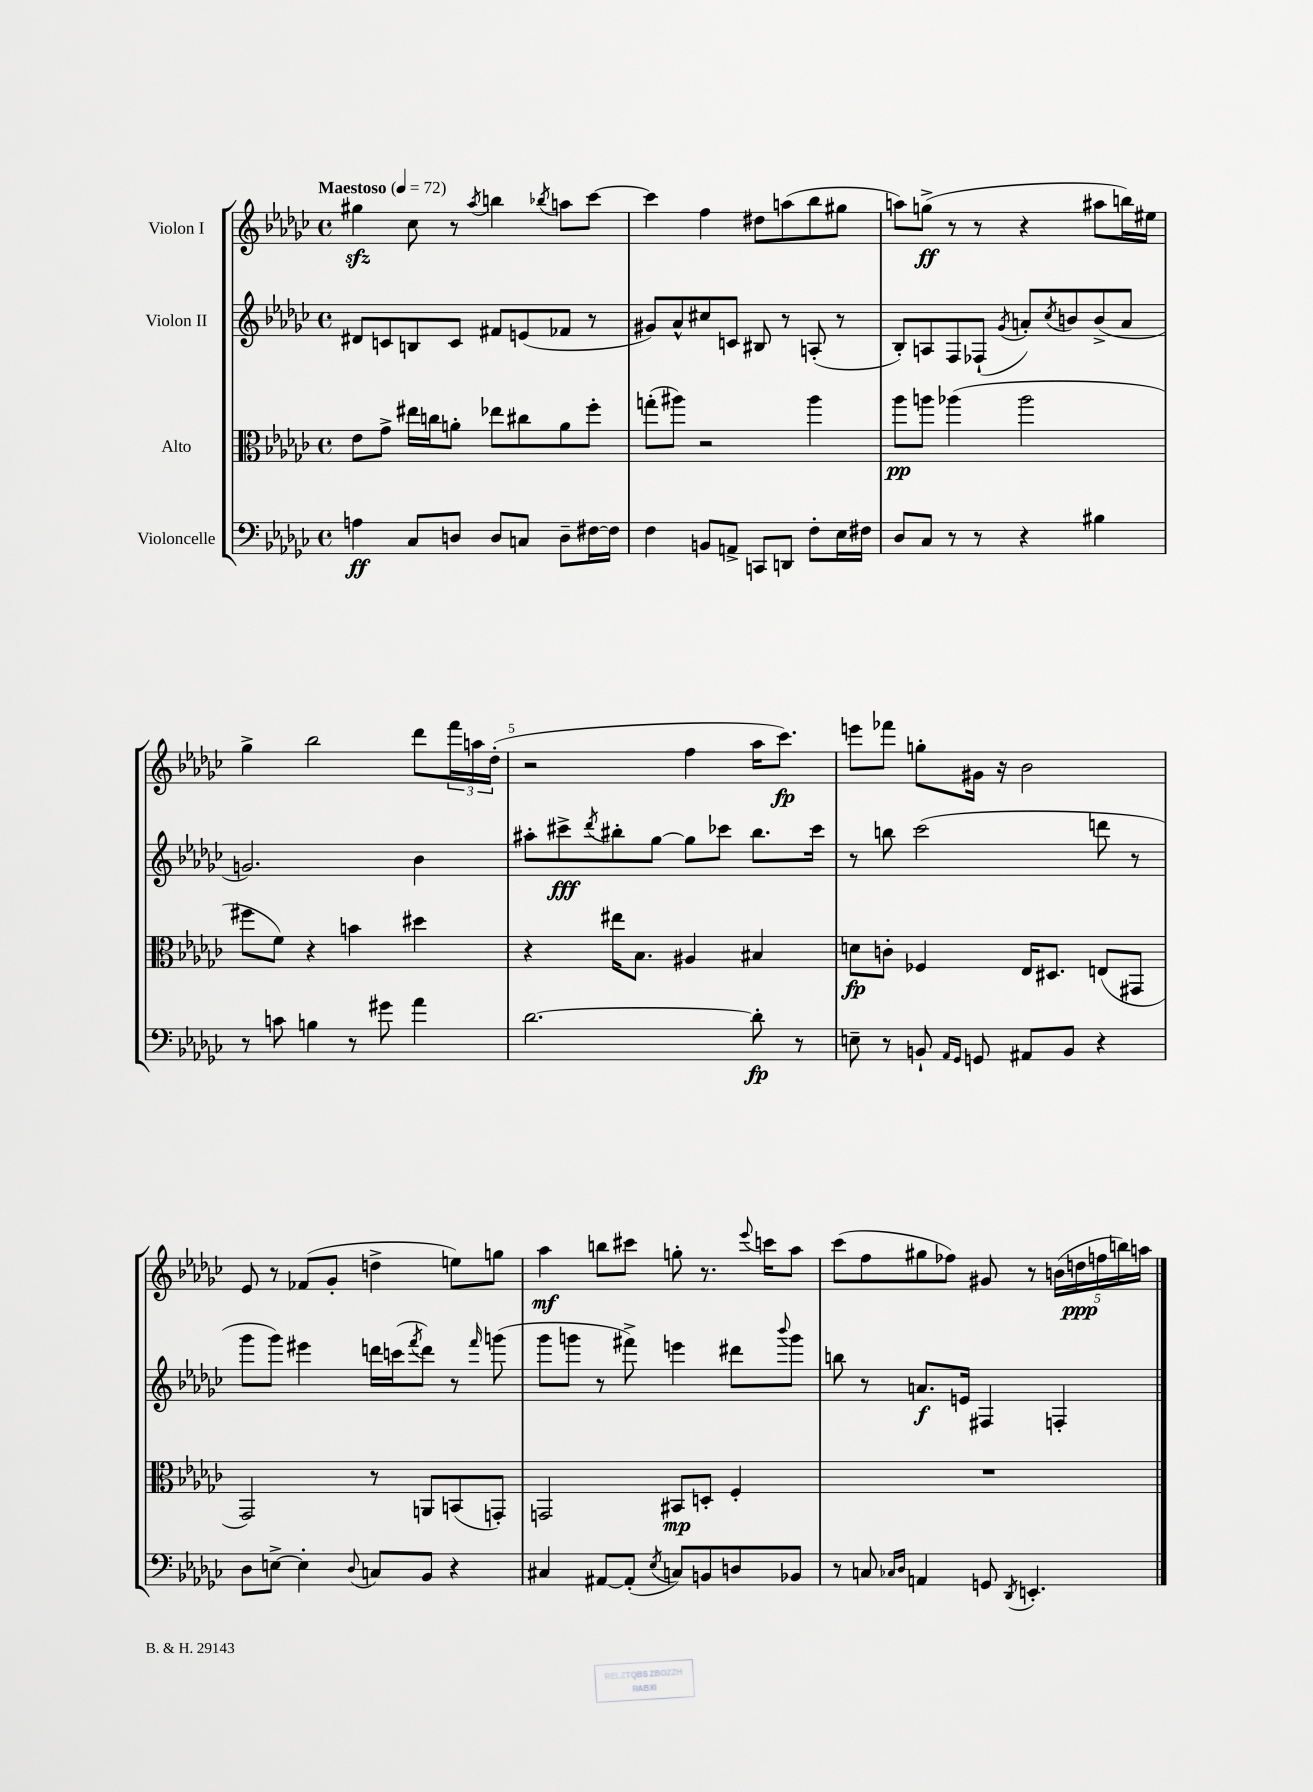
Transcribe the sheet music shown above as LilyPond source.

<<
\new StaffGroup <<
\new Staff = "s0" \with { instrumentName = "Violon I" } {
    \clef treble \key ges \major \defaultTimeSignature \time 4/4 \tempo "Maestoso" 4 = 72
    gis''4\sfz ces''8 r8 \acciaccatura { aes''8 } b''4 \acciaccatura { bes''8 } a''8 ces'''8~ |
    ces'''4 f''4 dis''8 a''8( bes''8 gis''8 |
    a''8) g''8->\ff( r8 r8 r4 ais''8 b''16) eis''16 |
    ges''4-> bes''2 des'''8 \tuplet 3/2 { f'''16 a''16 des''16-.( } |
    r2 f''4 aes''16 ces'''8.\fp) |
    e'''8 fes'''8 g''8-. gis'16 r16 bes'2 |
    ees'8 r8 fes'8( ges'8-. d''4-> e''8) g''8 |
    aes''4\mf b''8 cis'''8 g''8-. r8. \appoggiatura { ees'''8 } c'''16 aes''8 |
    ces'''8( f''8 gis''8 fes''8) gis'8 r8 \tuplet 5/4 { b'16( d''16\ppp f''16 b''16) a''16 } \bar "|." |
}
\new Staff = "s1" \with { instrumentName = "Violon II" } {
    \clef treble \key ges \major \defaultTimeSignature \time 4/4
    dis'8 c'8 b8 c'8 fis'8 e'8( fes'8 r8 |
    gis'8) aes'8-^ cis''8 c'8 bis8 r8 a8-.( r8 |
    bes8-.) a8 f8 fes8-!( \acciaccatura { ges'8 } a'8-.) \acciaccatura { ces''8 } b'8 b'8->( a'8 |
    g'2.) bes'4 |
    ais''8-. cis'''8->\fff \acciaccatura { des'''8 } bis''8-. ges''8~ ges''8 ces'''8 bis''8. ces'''16 |
    r8 b''8 ces'''2( d'''8 r8 |
    ges'''8 ges'''8) eis'''4 d'''16 c'''16( \acciaccatura { f'''8 } d'''8) r8 \grace { f'''16 } g'''8( |
    ges'''8 g'''8 r8 fis'''8->) e'''4 dis'''8 \appoggiatura { bes'''8 } g'''8 |
    b''8 r8 a'8.\f e'16 fis4 f4-. \bar "|." |
}
\new Staff = "s2" \with { instrumentName = "Alto" } {
    \clef alto \key ges \major \defaultTimeSignature \time 4/4
    ees'8 ges'8-> eis''16 c''16 a'8-. ees''8 cis''8 a'8 f''8-. |
    g''8-.( ais''8) r2 ais''4 |
    aes''8\pp a''8 aes''4( aes''2 |
    fis''8 f'8) r4 b'4 dis''4 |
    r4 eis''16 bes8. ais4 bis4 |
    d'8\fp c'8-. fes4 ees16 dis8. e8( gis,8 |
    ges,2) r8 a,8 b,8( g,8-.) |
    g,2 bis,8\mp d8-. f4-. |
    R1 \bar "|." |
}
\new Staff = "s3" \with { instrumentName = "Violoncelle" } {
    \clef bass \key ges \major \defaultTimeSignature \time 4/4
    a4\ff ces8 d8 d8 c8 d8-- fis16~ fis16 |
    f4 b,8 a,8-> c,8 d,8 f8-. ees16 fis16 |
    des8 ces8 r8 r8 r4 bis4 |
    r8 c'8 b4 r8 gis'8 aes'4 |
    des'2.~ des'8-.\fp r8 |
    e8-- r8 b,8-! \grace { aes,16 ges,16 } g,8 ais,8 b,8 r4 |
    des8 e8~-> e4-. \appoggiatura { des8 } c8 bes,8 r4 |
    cis4 ais,8~ ais,8-.( \acciaccatura { ees8 } c8) b,8 d8 bes,8 |
    r8 c8 \grace { ces16 des16 } a,4 g,8 \acciaccatura { des,8 } e,4.-. \bar "|." |
}
>>
>>
\layout { \context { \Score \override BarNumber.break-visibility = ##(#f #t #t) barNumberVisibility = #(every-nth-bar-number-visible 5) } }
